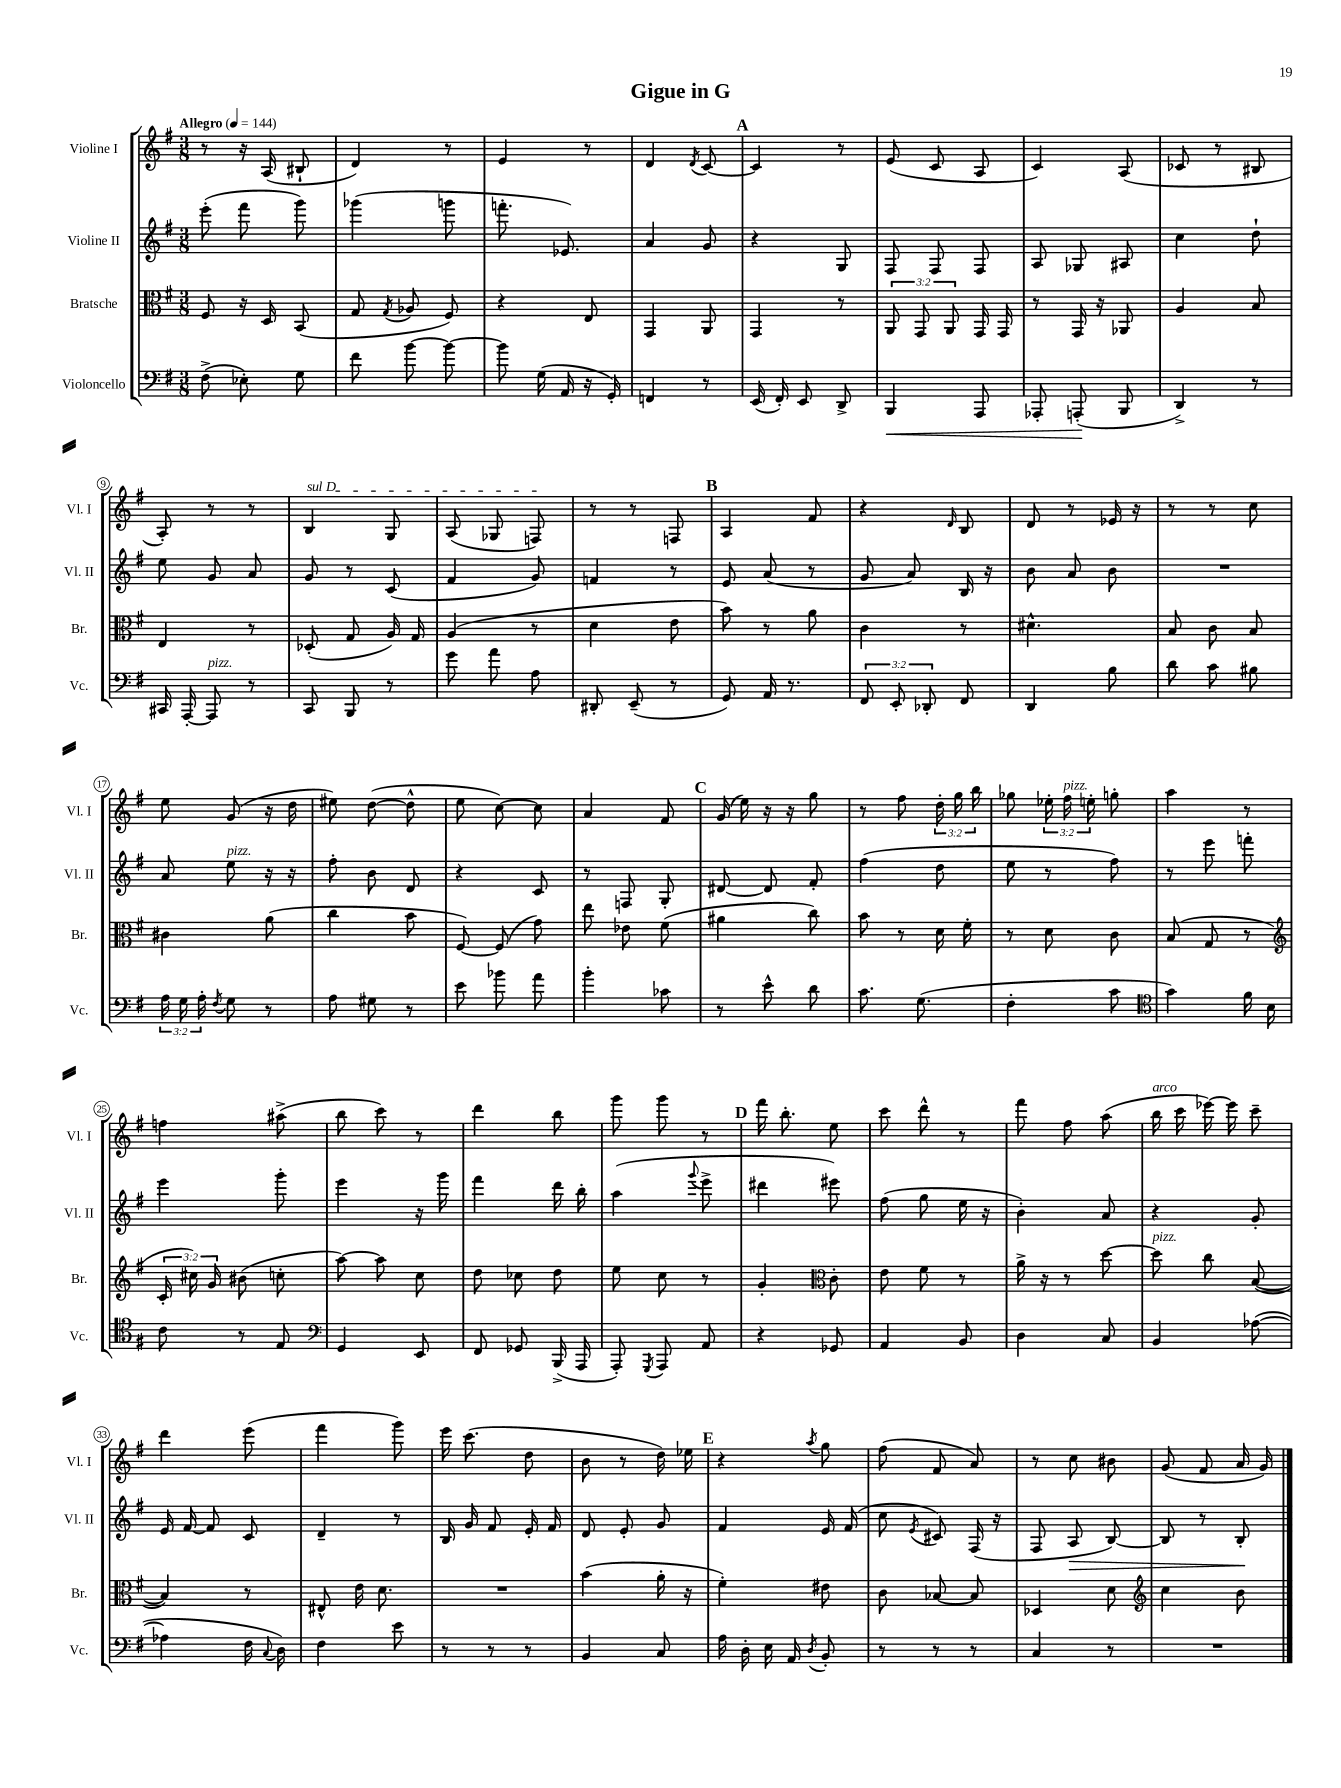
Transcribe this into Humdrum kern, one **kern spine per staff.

**kern	**kern	**kern	**kern
*staff4	*staff3	*staff2	*staff1
*clefF4	*clefC3	*clefG2	*clefG2
*k[f#]	*k[f#]	*k[f#]	*k[f#]
*M3/8	*M3/8	*M3/8	*M3/8
*MM144	*MM144	*MM144	*MM144
(8F#^\	8F#/	(8eee'\	8r
8E-'\)	16r	8fff#\	16r
.	16D/	.	(16A/
8G\	(8BB/	8ggg\)	8B#`/
=	=	=	=
8f#\	8G/	(4ggg-\	4d/)
.	8qG/	.	.
[8b\	8A-/	.	.
8b\_	8F#/)	8ggg\	8r
=	=	=	=
8b\]	4r	8.fff'\	4e/
(16G\	.	.	.
16AA/	.	8.e-/)	.
16r	8E/	.	8r
16GG'/)	.	.	.
=	=	=	=
4FF/	4GG/	4a/	4d/
.	.	.	8qd/
8r	8AA/	8g/	[8c/
=	=	=	=
(16EE/	4GG/	4r	4c/]
16FF#'/)	.	.	.
8EE/	.	.	.
8DD^/	8r	8G/	8r
=	=	=	=
4BBB/	12AA/	8F#/	(8e/
.	12GG/	.	.
.	.	8F#/	8c/
.	12AA/	.	.
8AAA/	16GG/	8F#/	8A/
.	16GG/	.	.
=	=	=	=
8AAA-'/	8r	8A/	4c/)
(8AAA'/	16GG/	8G-/	.
.	16r	.	.
8BBB/	8AA-/	8A#/	(8A/
=	=	=	=
4DD^/)	4A/	4cc\	8c-/
.	.	.	8r
8r	8B/	8dd`\	8B#/
=	=	=	=
16CC#/	4E/	8ee\	8A'/)
[16AAA'/	.	.	.
8AAA/]	.	8g/	8r
8r	8r	8a/	8r
=	=	=	=
8CC/	(8D-'/	8g/	4B/
8BBB/	8G/	8r	.
8r	16A/)	(8c/	8G/
.	16G/	.	.
=	=	=	=
8g\	(4A/	4f#/	(8A/
8a\	.	.	8G-/
8A\	8r	8g/)	8F/)
=	=	=	=
8DD#'/	4d\	4f/	8r
(8EE~/	.	.	8r
8r	8e\	8r	8F/
=	=	=	=
8GG/)	8b\)	8e/	4A/
16AA/	8r	(8a/	.
8.r	.	.	.
.	8a\	8r	8f#/
=	=	=	=
12FF#/	4c\	8g/	4r
12EE'/	.	.	.
.	.	8a/)	.
12DD-'/	.	.	.
.	.	.	16qqd/
8FF#/	8r	16B/	8B/
.	.	16r	.
=	=	=	=
4DD/	4.d#^^\	8b\	8d/
.	.	8a/	8r
8B\	.	8b\	16e-/
.	.	.	16r
=	=	=	=
8d\	8B/	4.r	8r
8c\	8c\	.	8r
8B#\	8B/	.	8cc\
=	=	=	=
24A\	4c#\	8a/	8ee\
24G\	.	.	.
24A'\	.	.	.
8qF#/	.	.	.
8G\	.	8ee\	(8g/
8r	(8a\	16r	16r
.	.	16r	16dd\
=	=	=	=
8A\	4cc\	8ff#'\	8ee#\)
8G#\	.	8b\	([8dd\
8r	8b\	8d/	8dd^^\]
=	=	=	=
8e\	[8F#/)	4r	8ee\
8b-\	(8F#/]	.	[8cc\)
8a\	8g\)	8c/	8cc\]
=	=	=	=
4b'\	8ee\	8r	4a/
.	8e-\	8F/	.
8c-\	(8f#\	8G'/	8f#/
=	=	=	=
8r	4a#\	[8d#/	(16g/
.	.	.	16ee\)
8e^^\	.	8d#/]	16r
.	.	.	16r
8d\	8cc\)	8f#'/	8gg\
=	=	=	=
8.c\	8b\	(4ff#\	8r
.	8r	.	8ff#\
(8.G\	.	.	.
.	16d\	8dd\	24dd'\
.	.	.	24gg\
.	16f#'\	.	.
.	.	.	24bb\
=	=	=	=
4F#'\	8r	8ee\	8gg-\
.	8d\	8r	24ee-'\
.	.	.	24ff#\
.	.	.	24ee'\
8c\	8c\	8ff#\)	8gg'\
=	=	=	=
*clefC4	*	*	*
4g\)	(8B/	8r	4aa\
.	8G/	8eee\	.
16f#\	8r	8fff'\	8r
16B\	.	.	.
=	=	=	=
*	*clefG2	*	*
8c\	24c'/	4eee\	4ff\
.	24cc#\)	.	.
.	24g/	.	.
8r	(8b#\	.	.
8E/	8cc'\	8ggg'\	(8aa#^\
=	=	=	=
*clefF4	*	*	*
4GG/	[8aa\)	4eee\	8bb\
.	8aa\]	.	8ccc\)
8EE/	8cc\	16r	8r
.	.	16ggg\	.
=	=	=	=
8FF#/	8dd\	4fff#\	4ddd\
8GG-/	8cc-\	.	.
(16BBB^/	8dd\	16ddd\	8bb\
16AAA/	.	16bb'\	.
=	=	=	=
8AAA'/)	8ee\	(4aa\	8ggg\
8qGGG/	.	.	.
8AAA/	8cc\	.	8ggg\
.	.	8qqggg/	.
8AA/	8r	8eee^\	8r
=	=	=	=
4r	4g'/	4ddd#\	16fff#\
.	.	.	8.bb'\
*	*clefC3	*	*
8GG-/	8c'\	8eee#\)	8ee\
=	=	=	=
4AA/	8e\	(8ff#\	8ccc\
.	8f#\	8gg\	8ddd^^\
8BB/	8r	16ee\	8r
.	.	16r	.
=	=	=	=
4D\	16a^\	4b'\)	8fff#\
.	16r	.	.
.	8r	.	8ff#\
8C/	[8dd\	8a/	(8aa\
=	=	=	=
4BB/	8dd\]	4r	16bb\
.	.	.	16ccc\
.	8cc\	.	[16eee-\)
.	.	.	16eee-\]
([8A-\	([8B/	8g'/	8ccc~\
=	=	=	=
4A-\]	4B/])	16e/	4ddd\
.	.	[16f#/	.
.	.	8f#/]	.
16F#\	8r	8c/	(8eee\
8qqC/	.	.	.
16D\)	.	.	.
=	=	=	=
4F#\	8E#^^/	4d~/	4fff#\
.	16e\	.	.
.	8.d\	.	.
8e\	.	8r	8ggg\)
=	=	=	=
8r	4.r	16B/	16eee\
.	.	16g/	(8.ccc\
8r	.	8f#/	.
8r	.	16e'/	8dd\
.	.	16f#/	.
=	=	=	=
4BB/	(4b\	8d/	8b\
.	.	8e'/	8r
8C/	16a'\	8g/	16dd\)
.	16r	.	16ee-\
=	=	=	=
16A\	4f#'\)	4f#/	4r
16D'\	.	.	.
16E\	.	.	.
16AA/	.	.	.
8qD/	.	.	8qaa/
8BB'/	8e#\	16e/	8gg\
.	.	(16f#/	.
=	=	=	=
8r	8c\	8cc\	(8ff#\
.	.	8qe/	.
8r	[8B-/	8c#/)	8f#/
8r	8B-/]	(16F#/	8a/)
.	.	16r	.
=	=	=	=
4C/	4D-/	8F#/	8r
.	.	8A/	8cc\
8r	8d\	[8B/)	8b#\
=	=	=	=
*	*clefG2	*	*
4.r	4cc\	8B/]	(8g/
.	.	8r	8f#/
.	8b\	8B'/	16a/
.	.	.	16g/)
==	==	==	==
*-	*-	*-	*-
